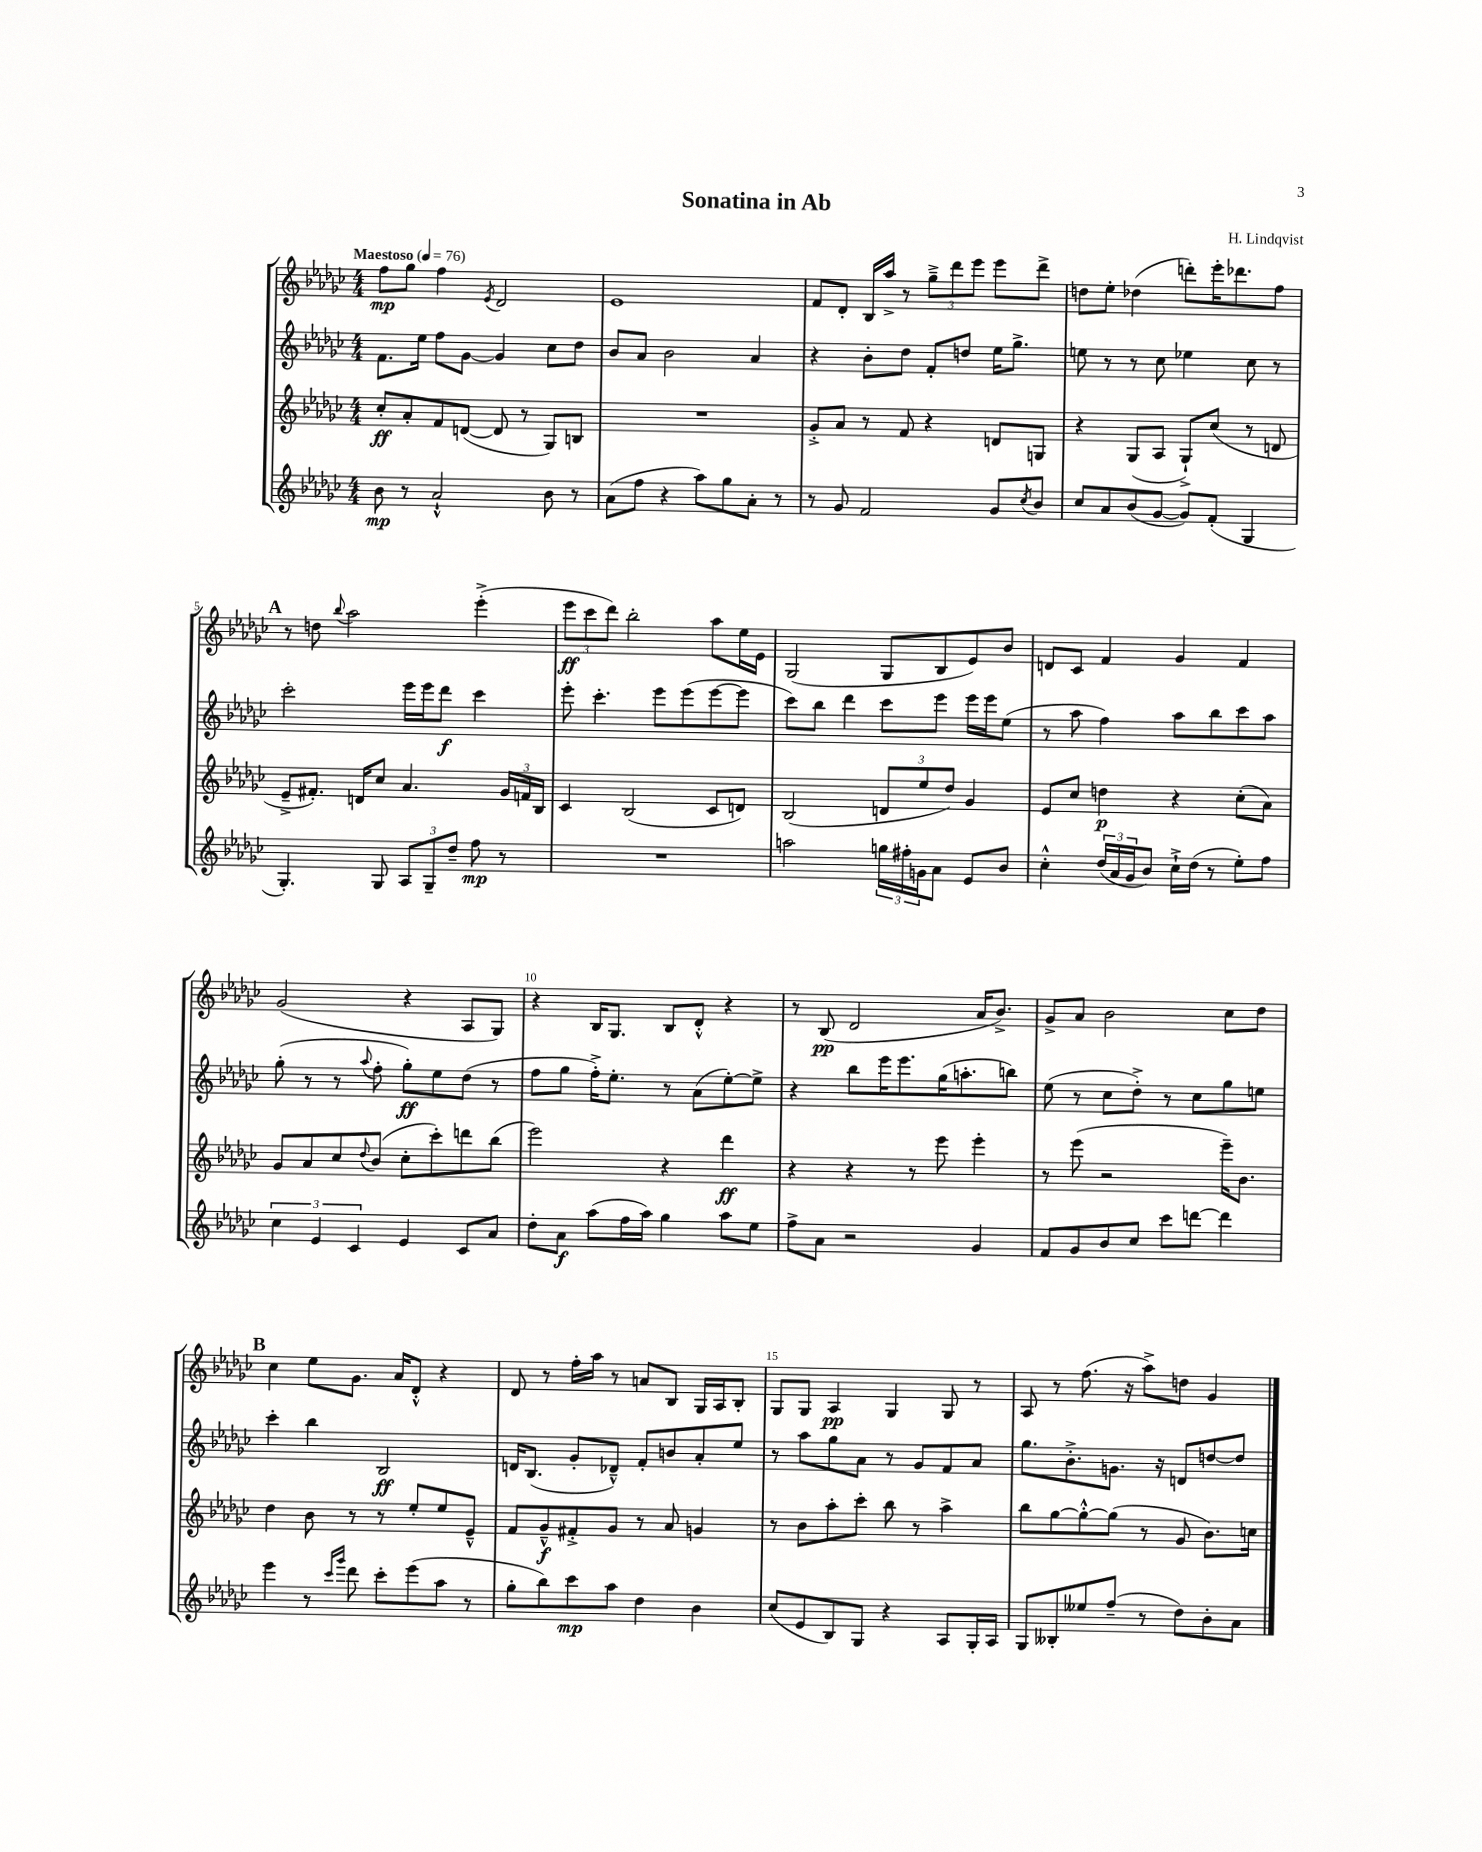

**kern	**dynam	**kern	**dynam	**kern	**dynam	**kern	**dynam
*part4	*part4	*part3	*part3	*part2	*part2	*part1	*part1
*staff4	*staff4	*staff3	*staff3	*staff2	*staff2	*staff1	*staff1
*clefG2	*	*clefG2	*	*clefG2	*	*clefG2	*
*k[b-e-a-d-g-c-]	*	*k[b-e-a-d-g-c-]	*	*k[b-e-a-d-g-c-]	*	*k[b-e-a-d-g-c-]	*
*M4/4	*	*M4/4	*	*M4/4	*	*M4/4	*
*MM76	*	*MM76	*	*MM76	*	*MM76	*
=1	=1	=1	=1	=1	=1	=1	=1
!	!	!	!	!	!	!LO:TX:a:B:t=Maestoso	!
8b-\	mp	8cc-'/L	ff	8.f\L	.	8ff\L	mp
8r	.	8a-'/	.	.	.	8gg-\J	.
.	.	.	.	16ee-\Jk	.	.	.
2a-`^^/	.	8f/	.	8ff\L	.	4ff\	.
.	.	([8dn/J	.	[8g-\J	.	.	.
.	.	.	.	.	.	8qe-/	.
.	.	8d/]	.	4g-/]	.	2d-/	.
.	.	8r	.	.	.	.	.
8b-\	.	8G-/L)	.	8cc-\L	.	.	.
8r	.	8Bn/J	.	8dd-\J	.	.	.
=2	=2	=2	=2	=2	=2	=2	=2
(8a-\L	.	1r	.	8b-/L	.	1e-	.
8ff\J	.	.	.	8a-/J	.	.	.
4r	.	.	.	2b-\	.	.	.
8aa-\L)	.	.	.	.	.	.	.
8gg-\	.	.	.	.	.	.	.
8a-'\J	.	.	.	4a-/	.	.	.
8r	.	.	.	.	.	.	.
=3	=3	=3	=3	=3	=3	=3	=3
8r	.	8g-'^/L	.	4r	.	8f/L	.
8g-/	.	8a-/J	.	.	.	8d-'/J	.
2f/	.	8r	.	8b-'\L	.	16B-/LL	.
.	.	.	.	.	.	16aa-^/JJ	.
.	.	8f/	.	8dd-\J	.	8r	.
.	.	4r	.	8f'/L	.	12gg-~^\L	.
.	.	.	.	.	.	12ddd-\	.
.	.	.	.	8ddn/J	.	.	.
.	.	.	.	.	.	12eee-\J	.
8g-/L	.	8dn/L	.	16ee-\KL	.	8eee-\L	.
.	.	.	.	8.gg-^\J	.	.	.
8qcc-/	.	.	.	.	.	.	.
8b-/J	.	8Gn/J	.	.	.	8ddd-^\J	.
=4	=4	=4	=4	=4	=4	=4	=4
8cc-/L	.	4r	.	8een\	.	8ddn\L	.
8a-/	.	.	.	8r	.	8ee-'\J	.
(8b-/	.	(8G-/L	.	8r	.	(4dd-X\	.
[8g-/J	.	8A-/J	.	8cc-\	.	.	.
8g-/L])	.	8G-`^/L)	.	4ee-X\	.	8dddn'\L)	.
(8f'/J	.	(8cc-/J	.	.	.	16eee-'\K	.
.	.	.	.	.	.	8.ddd-X\	.
4G-/	.	8r	.	8cc-\	.	.	.
.	.	8dn/	.	8r	.	8ff\J	.
!!LO:LB:g=z
!!LO:REH:place=s1:t=A
=5	=5	=5	=5	=5	=5	=5	=5
4.G-'/)	.	8e-~^/L	.	2ccc-'\	.	8r	.
.	.	8.f#X'/J)	.	.	.	8ddn\	.
.	.	.	.	.	.	8qqbb-/	.
.	.	.	.	.	.	2aa-\	.
.	.	16dn/KL	.	.	.	.	.
8G-/	.	8cc-/J	.	.	.	.	.
12A-/L	.	4.a-/	.	16eee-\LL	.	.	.
.	.	.	.	16eee-\J	.	.	.
12G-~/	.	.	.	.	.	.	.
.	.	.	.	8ddd-\J	f	.	.
12dd-~/J	.	.	.	.	.	.	.
8ff\	mp	.	.	4ccc-\	.	(4eee-'^\	.
8r	.	24g-/LL	.	.	.	.	.
.	.	24fn/	.	.	.	.	.
.	.	24B-/JJ	.	.	.	.	.
=6	=6	=6	=6	=6	=6	=6	=6
1r	.	4c-/	.	8eee-'\	.	12eee-\L	ff
.	.	.	.	.	.	12ccc-\	.
.	.	.	.	4.ccc-'\	.	.	.
.	.	.	.	.	.	12ddd-\J)	.
.	.	(2B-/	.	.	.	2bb-'\	.
.	.	.	.	8eee-\L	.	.	.
.	.	.	.	(8eee-\	.	.	.
.	.	8c-/L	.	[8eee-\	.	8aa-\L	.
.	.	8dn/J)	.	8eee-\J]	.	16ee-\L	.
.	.	.	.	.	.	16e-\JJ	.
=7	=7	=7	=7	=7	=7	=7	=7
2aan\	.	(2B-/	.	8ccc-\L)	.	(2G-/	.
.	.	.	.	8bb-\J	.	.	.
.	.	.	.	4ddd-\	.	.	.
24ggn\LL	.	12dn/L	.	8ccc-\L	.	8G-/L	.
24ff#X'\	.	.	.	.	.	.	.
24gn\J	.	12ee-/	.	.	.	.	.
8a-\J	.	.	.	8eee-\J	.	8B-/	.
.	.	12dd-/J)	.	.	.	.	.
8e-/L	.	4g-/	.	16eee-\LL	.	8e-/)	.
.	.	.	.	16eee-\J	.	.	.
8b-/J	.	.	.	(8ee-\J	.	8b-/J	.
=8	=8	=8	=8	=8	=8	=8	=8
4cc-'^^\	.	8e-/L	.	8r	.	8dn/L	.
.	.	8cc-/J	.	8aa-\	.	8c-/J	.
(24dd-/LL	.	4ddn\	p	4ff\)	.	4f/	.
24a-/	.	.	.	.	.	.	.
24g-/J	.	.	.	.	.	.	.
8b-/J)	.	.	.	.	.	.	.
16cc-`^\LL	.	4r	.	8aa-\L	.	4g-/	.
(16dd-\JJ	.	.	.	.	.	.	.
8r	.	.	.	8bb-\	.	.	.
8ee-'\L)	.	(8cc-'\L	.	8ccc-\	.	4f/	.
8ff\J	.	8a-\J)	.	8aa-\J	.	.	.
!!LO:LB:g=z
=9	=9	=9	=9	=9	=9	=9	=9
6cc-\	.	8g-/L	.	(8gg-'\	.	(2g-/	.
.	.	8a-/	.	8r	.	.	.
6e-/	.	.	.	.	.	.	.
.	.	8cc-/	.	8r	.	.	.
6c-/	.	.	.	.	.	.	.
.	.	8qqdd-/	.	8qqaa-/	.	.	.
.	.	(8b-/J	.	8ff'\	.	.	.
4e-/	.	8cc-'\L	.	8gg-'\L)	ff	4r	.
.	.	8ccc-'\)	.	8ee-\	.	.	.
8c-/L	.	8dddn\	.	(8dd-\J	.	8A-/L	.
8a-/J	.	(8bb-\J	.	8r	.	8G-/J)	.
=10	=10	=10	=10	=10	=10	=10	=10
8dd-'\L	.	2eee-\)	.	8ff\L	.	4r	.
8a-\J	f	.	.	8gg-\J	.	.	.
(8aa-\L	.	.	.	16ff'^\KL)	.	16B-/KL	.
.	.	.	.	8.ee-'\J	.	8.G-/J	.
16ff\L	.	.	.	.	.	.	.
16aa-\JJ)	.	.	.	.	.	.	.
4gg-\	.	4r	.	8r	.	8B-/L	.
.	.	.	.	(8a-\L	.	8d-'^^/J	.
8aa-\L	.	4ddd-\	ff	[8ee-'\)	.	4r	.
8ee-\J	.	.	.	8ee-^\J]	.	.	.
=11	=11	=11	=11	=11	=11	=11	=11
8ff^\L	.	4r	.	4r	.	8r	.
8a-\J	.	.	.	.	.	(8B-/	pp
2r	.	4r	.	8bb-\L	.	2d-/	.
.	.	.	.	16eee-\K	.	.	.
.	.	.	.	8.eee-\	.	.	.
.	.	8r	.	.	.	.	.
.	.	8eee-\	.	(16gg-\K	.	.	.
.	.	.	.	8.aan'\	.	.	.
4g-/	.	4eee-'\	.	.	.	16a-/KL	.
.	.	.	.	.	.	8.b-^/J)	.
.	.	.	.	8bbn\J)	.	.	.
=12	=12	=12	=12	=12	=12	=12	=12
8f/L	.	8r	.	(8ee-\	.	8g-^/L	.
8g-/	.	(8eee-\	.	8r	.	8a-/J	.
8b-/	.	2r	.	8cc-\L	.	2b-\	.
8cc-/J	.	.	.	8dd-'^\J)	.	.	.
8ccc-\L	.	.	.	8r	.	.	.
[8dddn\J	.	.	.	8cc-\L	.	.	.
4ddd\]	.	16eee-~\KL)	.	8gg-\	.	8cc-\L	.
.	.	8.b-\J	.	.	.	.	.
.	.	.	.	8een\J	.	8dd-\J	.
!!LO:LB:g=z
!!LO:REH:place=s1:t=B
=13	=13	=13	=13	=13	=13	=13	=13
4eee-\	.	4dd-\	.	4ccc-'\	.	4cc-\	.
8r	.	8b-\	.	4bb-\	.	8ee-\L	.
16qqccc-/LL	.	.	.	.	.	.	.
16qqggg-/JJ	.	.	.	.	.	.	.
8ddd-\	.	8r	.	.	.	8.g-\J	.
8ccc-'\L	.	8r	.	2B-/	ff	.	.
.	.	.	.	.	.	16a-/KL	.
(8eee-\	.	8ee-'/L	.	.	.	8d-'^^/J	.
8aa-\J	.	8ee-/	.	.	.	4r	.
8r	.	8e-~^^/J	.	.	.	.	.
=14	=14	=14	=14	=14	=14	=14	=14
8gg-'\L	.	8f/L	.	16dn/KL	.	8d-/	.
.	.	.	.	(8.B-/J	.	.	.
8bb-\)	.	8g-~^^/	f	.	.	8r	.
8ccc-\	mp	8f#X'^/	.	8g-'/L	.	16ff'\LL	.
.	.	.	.	.	.	16aa-\JJ	.
8aa-\J	.	8g-/J	.	8d-X~^^/J)	.	8r	.
4dd-\	.	8r	.	8f'/L	.	8an/L	.
.	.	8a-/	.	8bn/	.	8B-/J	.
4b-\	.	4gn/	.	8a-'/	.	16G-/LL	.
.	.	.	.	.	.	16A-/J	.
.	.	.	.	8ee-/J	.	8B-'/J	.
=15	=15	=15	=15	=15	=15	=15	=15
(8cc-/L	.	8r	.	8r	.	8G-/L	.
8e-/	.	8b-\L	.	8aa-\L	.	8G-/J	.
8B-/)	.	8aa-'\	.	8gg-\	.	4A-/	pp
8G-/J	.	8ccc-'\J	.	8a-\J	.	.	.
4r	.	8bb-\	.	8r	.	4G-/	.
.	.	8r	.	8g-/L	.	.	.
8A-/L	.	4aa-^\	.	8f/	.	8G-/	.
16G-'/L	.	.	.	8a-/J	.	8r	.
16A-/JJ	.	.	.	.	.	.	.
=16	=16	=16	=16	=16	=16	=16	=16
8G-/L	.	8bb-\L	.	8.gg-\L	.	8A-/	.
8B--X'/	.	[8gg-\	.	.	.	8r	.
.	.	.	.	8.b-'^\	.	.	.
8ee--X/	.	8gg-'^^\_	.	.	.	(8.ff\	.
(8ff~/J	.	(8gg-\J]	.	8.gn\J	.	.	.
.	.	.	.	.	.	16r	.
8r	.	8r	.	.	.	8aa-^\L)	.
.	.	.	.	16r	.	.	.
8dd-\L)	.	8g-/	.	8dn/L	.	8ddn\J	.
8b-'\	.	8.b-\L)	.	[8ddn/	.	4g-/	.
8a-\J	.	.	.	8dd/J]	.	.	.
.	.	16ccn\Jk	.	.	.	.	.
==	==	==	==	==	==	==	==
*-	*-	*-	*-	*-	*-	*-	*-
